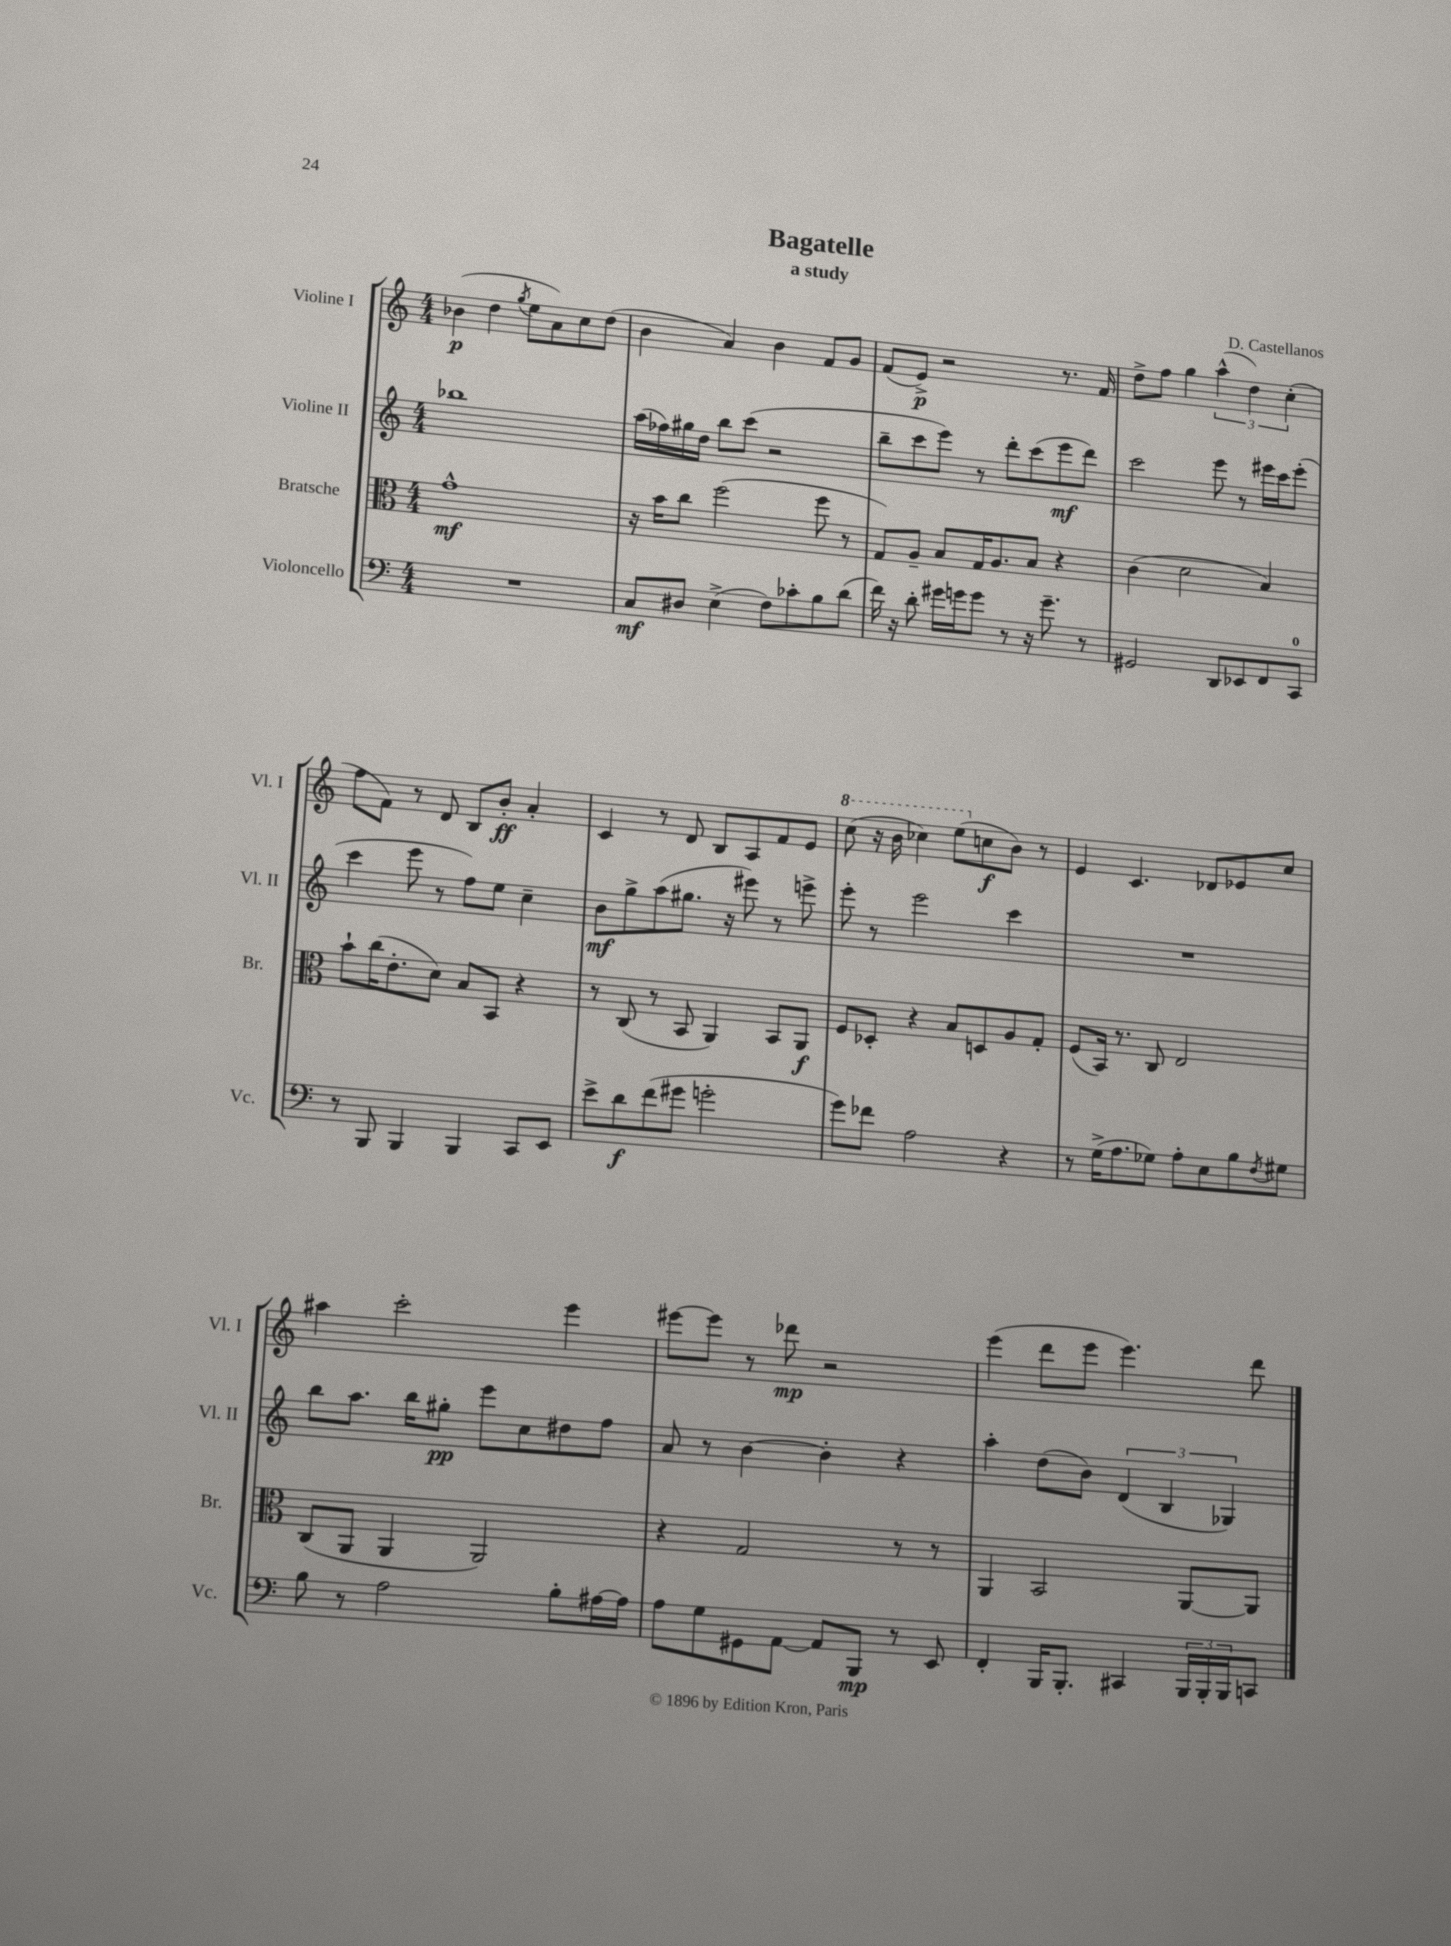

**kern	**kern	**kern	**kern
*staff4	*staff3	*staff2	*staff1
*clefF4	*clefC3	*clefG2	*clefG2
*k[]	*k[]	*k[]	*k[]
*M4/4	*M4/4	*M4/4	*M4/4
1r	1g^^	1bb-	(4b-
.	.	.	4dd
.	.	.	8qgg
.	.	.	8ee
.	.	.	8a)
.	.	.	8cc
.	.	.	(8dd
=	=	=	=
8C	16r	(16aa	4b
.	16b	16ff-)	.
8D#	8cc	16gg#	.
.	.	16dd	.
(4E^	(2ff	8bb	4a)
.	.	(8ccc	.
8F)	.	2r	4b
8c-'	.	.	.
8B	8ff	.	8f
(8d	8r	.	8g
=	=	=	=
16f)	8G)	8bb~	(8f
16r	.	.	.
8d'	8A~	8ccc	8e^)
16g#	8B	8eee)	2r
16g	.	.	.
8g	16G	8r	.
.	8.A	.	.
8r	.	8ddd'	.
16r	8B	(8ccc	.
8.g~	.	.	.
.	4r	8eee	8.r
8r	.	8ddd)	.
.	.	.	16f
=	=	=	=
2GG#	(4c	2ccc	8dd^
.	.	.	8ff
.	2d	.	4gg
8DD	.	8eee	(6aa^^
8EE-	.	8r	.
.	.	.	6dd)
8FF	4B)	16eee#	.
.	.	16ccc	.
.	.	.	(6cc'
8CC	.	(8eee#'	.
=	=	=	=
8r	8b`	4ccc	8ff
8BBB	(16cc	.	8f)
.	8.e'	.	.
4BBB	.	8eee	8r
.	8d)	8r	8d
4BBB	8B	8ff)	8B
.	8BB	8ee	8b'
8CC	4r	4cc~	4a'
8EE	.	.	.
=	=	=	=
8e^	8r	8b	4c
8d	(8C	8gg^	.
(8f	8r	(8aa	8r
8g#	8BB	8.gg#	8d
2g'	4AA)	.	8B
.	.	16r	.
.	.	8eee#)	8A
.	8BB	8r	8f
.	8AA	8eee^	8e
=	=	=	=
8g)	8F	8eee'	(8ccc
8f-	8D-'	8r	16r
.	.	.	16bb
2A	4r	2eee	4ccc-)
.	8B	.	(8eee
.	8D	.	8cc
4r	8A	4ccc	8b)
.	8G'	.	8r
=	=	=	=
8r	(8F	1r	4e
(16G^	16BB)	.	.
8.A	8.r	.	.
.	.	.	4.c
8G-)	8C	.	.
8A'	2E	.	.
8E	.	.	8d-
8B	.	.	8e-
8qF	.	.	.
8G#	.	.	8cc
=	=	=	=
8B	(8C	8bb	4aa#
8r	8AA	8.aa	.
2A	4AA	.	2ccc'
.	.	16bb	.
.	.	8gg#'	.
.	2AA)	8eee	.
.	.	8cc	.
8B'	.	8dd#	4eee
[16A#	.	8ff	.
16A#]	.	.	.
=	=	=	=
8A	4r	8a	[8eee#
8G	.	8r	8eee#]
8GG#	2G	[4b	8r
[8AA	.	.	8ddd-
8AA]	.	4b']	2r
8BBB	.	.	.
8r	8r	4r	.
8EE	8r	.	.
=	=	=	=
4FF'	4AA	4aa'	(4eee
16BBB	2BB	(8dd	8ddd
8.BBB'	.	.	.
.	.	8b)	8eee
4CC#	.	(6d	4.eee)
.	.	6B	.
24BBB	[8AA	.	.
24BBB'	.	.	.
24BBB	.	6G-)	.
8CC	8AA]	.	8ddd
==	==	==	==
*-	*-	*-	*-
